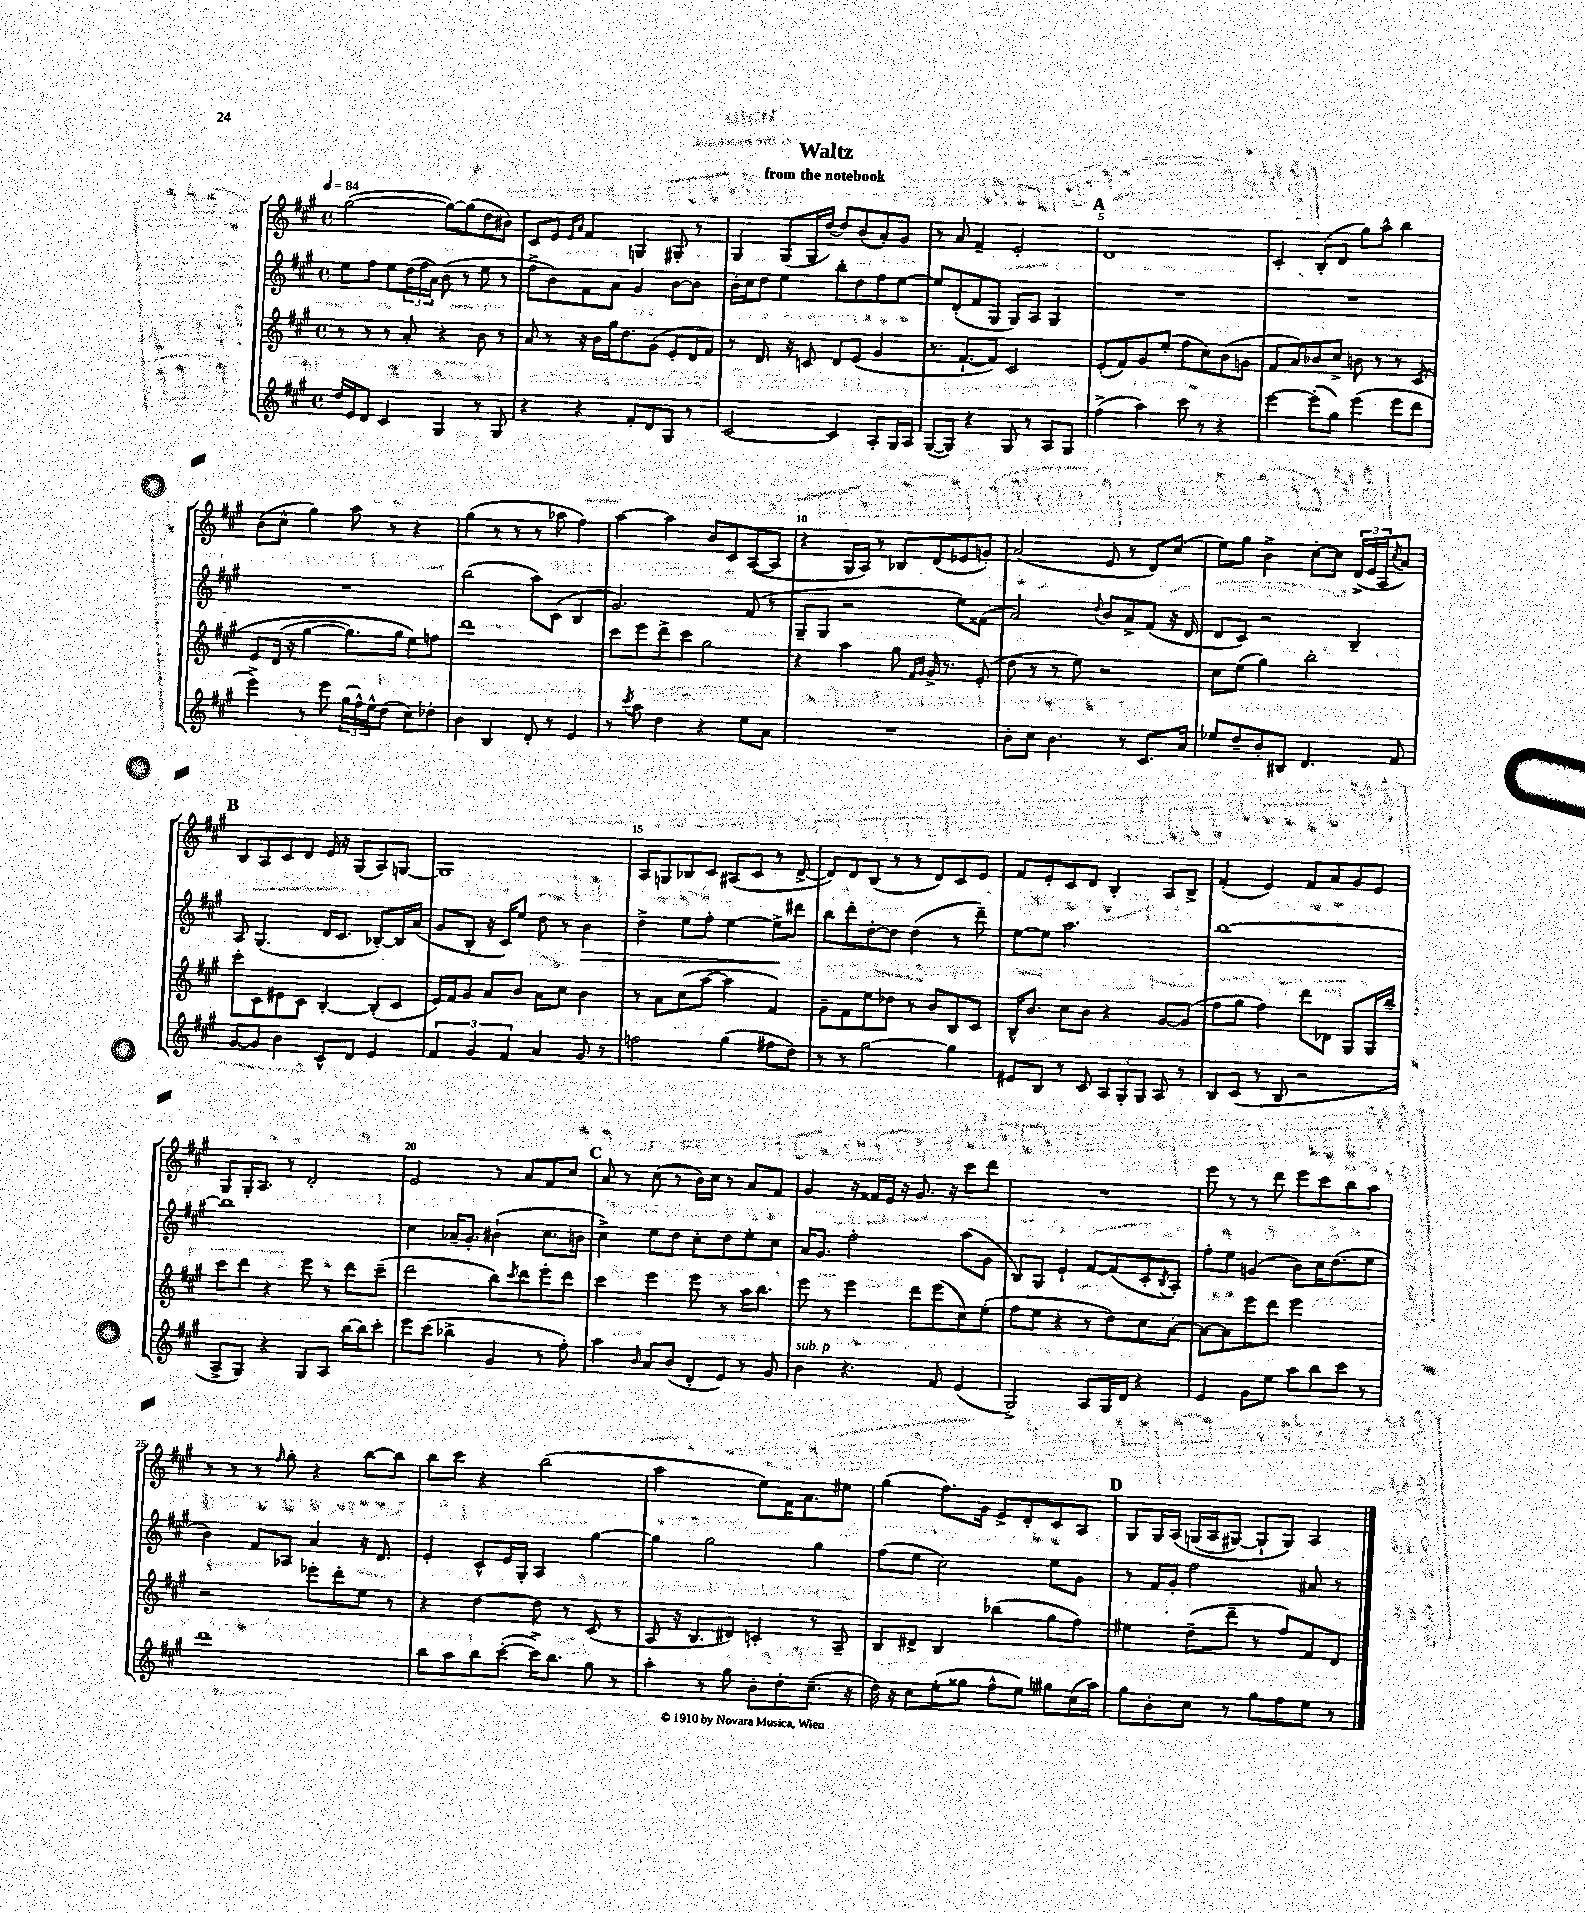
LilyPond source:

\header { title = "Waltz" subtitle = "from the notebook" }
<<
\new StaffGroup <<
\new Staff = "s0" {
    \clef treble \key a \major \defaultTimeSignature \time 4/4 \tempo 4 = 84
    gis''2~( gis''8~) gis''8( d''8 bis'8) |
    cis'8 e'8 \grace { e'16 a'16 } fis'4 g4 gis8-. r8 |
    gis4 gis8( gis16 d''16~) d''8 b'8( a'8-.) gis'8 |
    r8 a'8 fis'4-- e'2-. |
    \mark \markup { \bold "A" } d'1 |
    cis'4-. b8-.( d'8 gis''8) a''8-^ b''4 |
    b'8( cis''8-^ gis''4) a''8 r8 r4 |
    gis''4( r8 r8 r8 aes''8 fis''4) |
    a''4~ a''4 b'8 cis'8 a8~( a8 |
    r4 gis16 a16) r8 bes8 d'8( ees'8 g'8-.) |
    a'2( e'8 r8 d'8) cis''8( |
    e''8) gis''8 b'4-> cis''8~-. cis''8 \tuplet 3/2 { d'16->( e'16 a16 } \acciaccatura { cis''8 } a'8) |
    \mark \markup { \bold "B" } b8 a8 cis'8 d'8 e'16 r16 gis8( a8) g8~ |
    g1 |
    a8 g8 bes8 cis'8 ais8( cis'8 r8 d'8~-> |
    d'8) d'8 b8( r8 r8 d'8) cis'8 e'8 |
    fis'8 e'8-. cis'8 d'8 b4-. a8 b8-> |
    fis'4-.( e'4) fis'8 a'8 gis'8 e'8 |
    gis8 gis16-. a8. r8 d'2-. |
    e'2 r8 a'8 fis'8 cis''8 |
    \mark \markup { \bold "C" } a'8 r8 cis''8( r8 b'16) cis''16 r8 a'8 fis'8 |
    gis'4 r16 fisis'16 e'16 r16 gis'8. r16 cis'''8 d'''8 |
    R1 |
    e'''8 r8 r8 d'''8 e'''8 cis'''8 b''8 a''8 |
    r8 r8 r8 \grace { fis''16 } gis''8-. r4 b''8~ b''8 |
    b''8 cis'''8 r4 b''2( |
    a''2 e''8) fis'16 a'8. eis''8 |
    gis''4( fis''8.) gis'16 e'8-> d'8-. cis'8 a8 |
    \mark \markup { \bold "D" } gis8 gis16 a16\( g16( a16 gis8~) gis8-! gis8\) a4 \bar "|." |
}
\new Staff = "s1" {
    \clef treble \key a \major \defaultTimeSignature \time 4/4
    e''8 fis''8 e''8 \tuplet 3/2 { d''16( fis''16 a'16) } b'8( r8 e''8 r8 |
    fis''8-> b'8) fis'8 a'8 gis'4 b'8~ b'8 |
    b'16-. cis''16 d''8 e''4 b''8-. d''8 fis''8 e''8~ |
    e''8 d'8-.( fis'8 gis8 gis8) a8 gis4 |
    \mark \markup { \bold "A" } R1 |
    R1 |
    R1 |
    b''2( a''8) cis'8( b4 |
    gis'2.) fis'8( r8 |
    gis8-- gis8 r2 e''8) fisis'8( |
    a'2) \appoggiatura { d''8 } b'8 a'8-> fis'8( r16 d'16 |
    d'8 cis'8) r2 b4-- |
    \mark \markup { \bold "B" } a8 gis4.( d'16 cis'8. bes8~-.) bes16 a'16( |
    gis'8 b8-. r16 cis'16) e''8 d''8 r8 b'4\> |
    d''4-> e''8 fis''8-. e''4~ e''8->\! dis'''8 |
    b''8 d'''8-. d''8~-. d''8 d''4( r8 d'''8--) |
    e''8~ e''8 a''2. |
    b''1~ |
    b''1 |
    cis''4 aes'16-- gis'8.-. bis'4-!( cis''8. b'16 |
    \mark \markup { \bold "C" } cis''4->) e''8 d''8 cis''8-. d''8 e''8-. cis''8 |
    a'16 gis'8. fis''2-. a''8( gis'8 |
    b8) gis8 e'4-! fis'8~ fis'8( cis'8-. \acciaccatura { b8 } a8-.) |
    fis''8-. e''8 g'4( b'8) cis''16 d''8.( e''8 |
    b'4) fis'8 aes8 a'4 r16 d'8. |
    e'4-. cis'8-^ e'16 gis16-. a4 gis''4~ |
    gis''4 gis''2 gis''4 |
    fis''8( e''8 cis''2) e''8 gis'8 |
    \mark \markup { \bold "D" } r8 fis'16 gis'16-. fis''2 ais'8 r8 \bar "|." |
}
\new Staff = "s2" {
    \clef treble \key a \major \defaultTimeSignature \time 4/4
    r8 r8 r8 a'8-. r4 b'8 r8 |
    a'8 r8 r16 b'16 gis''16 d''8. gis'8( e'8-. d'16 fis'16) |
    r8 d'8. r16 c'8 d'8 e'8( gis'4 |
    r8. fis'8.~-! fis'8) cis'2 |
    \mark \markup { \bold "A" } e'8-.( fis'8) gis'8 e''8-.( fis''8 cis''8) b'8( g'8 |
    fis'8 a'8) bes'8 cis''8-> b'8 r8 r8 cis'8\( |
    e'8 d'16( r16 gis''4~ gis''8.) gis''16 e''8\) f''8 |
    d'''1 |
    cis'''8 e'''8 d'''8-> cis'''8 gis''2 |
    r4 a''4 gis''8 \grace { fis'16 gis'16 } gis'16-> r8. e'8-.( |
    d''8 r8 r8 e''8) r2 |
    cis''8 e''8( gis''4) b''2-. |
    \mark \markup { \bold "B" } cis'''8-. cis'8 eis'8 cis'8 b4~-. b8-.( cis'8 |
    e'16) fis'16 gis'8 a'8 b'8 a'8 cis''8 b'4 |
    r8 a'8 cis''8( a''8~ a''4 fis'4) |
    gis'8-- fis'8 e''8 des''8 r8 b'8 b8 cis'8 |
    b16-^ b'8. cis''8 b'8 r4 gis'8~ gis'8( |
    fis''8 gis''8 fis''4) d'''8 des'8 gis8 gis16 b''16-- |
    cis'''8 d'''8 r4 e'''8 r8 d'''8 cis'''8--( |
    d'''2 b''8) \acciaccatura { cis'''8 } d'''8 e'''8-. d'''8 |
    \mark \markup { \bold "C" } cis'''4 e'''4 e'''8 r8 a''16 b''8. |
    e'''8 r8 e'''4 d'''8 e'''8( cis''8) e''8-.( |
    fis''8 e''8 r4 r8 d''8) cis''8 a'8~-. |
    a'8~ a'8 e'''8 d'''8 e'''2 |
    r2 ees'''8-. d'''8-. e''8 r8 |
    r4 d''4~ d''8 r8 cis'8( r8 |
    a8 r16 b8. dis'8) c'4-. r8 a8-- |
    b8 dis'8-> b4 bes''4( gis''8 fis''8) |
    \mark \markup { \bold "D" } eis''4 d''8--( d'''8-- r8 fis''8) fis'8 d'8 \bar "|." |
}
\new Staff = "s3" {
    \clef treble \key a \major \defaultTimeSignature \time 4/4
    d''16 e'16 d'8 cis'4 gis4 r8 gis8 |
    r4 r4 fis'8-. d'8 gis8 r8 |
    cis'2~ cis'4 a8-. gis16 a16 |
    gis8~( gis8) r4 gis8 r8 a8 gis8 |
    \mark \markup { \bold "A" } fis''4->( a''4) cis'''8 r8 r4 |
    e'''4~ e'''8-.( gis''8) e'''4( e'''8 d'''8 |
    e'''4->) r8 e'''8 \tuplet 3/2 { gis''16( fis''16-^) e''16-^ } d''8( cis''8) des''8-. |
    b'4 b4 d'8-. r8 e'4 |
    r8 \acciaccatura { cis'''8 } a''8 d''4 r4 e''8 a'8 |
    R1 |
    b'8-. cis''8 b'4. r8 cis'8. a'16 |
    ees''8 d''8-- b'8-. bis8 d'4. fis'8 |
    \mark \markup { \bold "B" } gis'8~ gis'8 b'4 cis'8-^ d'8 e'4 |
    \tuplet 3/2 { fis'4 gis'4 fis'4 } a'4 gis'8 r8 |
    f''2 gis''4( fis''8 d''8) |
    r8 r8 gis''2~ gis''4 |
    eis'8 b8 r8 cis'8 \tuplet 3/2 { a8 gis8-. gis8 } a8 r8 |
    b8 cis'8( r8 b8 r2 |
    a8-> gis8) r4 gis8 a8 b''16~ b''16 cis'''8-. |
    e'''8 cis'''8( bes''4-> gis'4 r8 fis''8-.) |
    \mark \markup { \bold "C" } a''4 \grace { b'16 } a'8 b'8( d'8-. e'8) r8 gis'8 |
    b'4^\markup { \italic "sub. p" } r4. fis'8 e'4( |
    gis2->) a8 gis16 d'16 r4 |
    e'4 gis'8 e''8 a''8 b''8 cis'''8 r8 |
    d'''1 |
    b''8 a''8 b''8 cis'''8~-.( cis'''16->) b''8. gis''8 r8 |
    a''4-. r8 gis''8 b'8-. d''8-. cis''8.--( r16 |
    d''16) r16 cis''8 e''8-.( gisis''8 fis''8-^ e''8) gis''8 cis''16( a''16) |
    \mark \markup { \bold "D" } gis''8 b'8-. cis''8 r8 gis''8 fis''8 e''8 r8 \bar "|." |
}
>>
>>
\layout { \context { \Score \override BarNumber.break-visibility = ##(#f #t #t) barNumberVisibility = #(every-nth-bar-number-visible 5) } }
